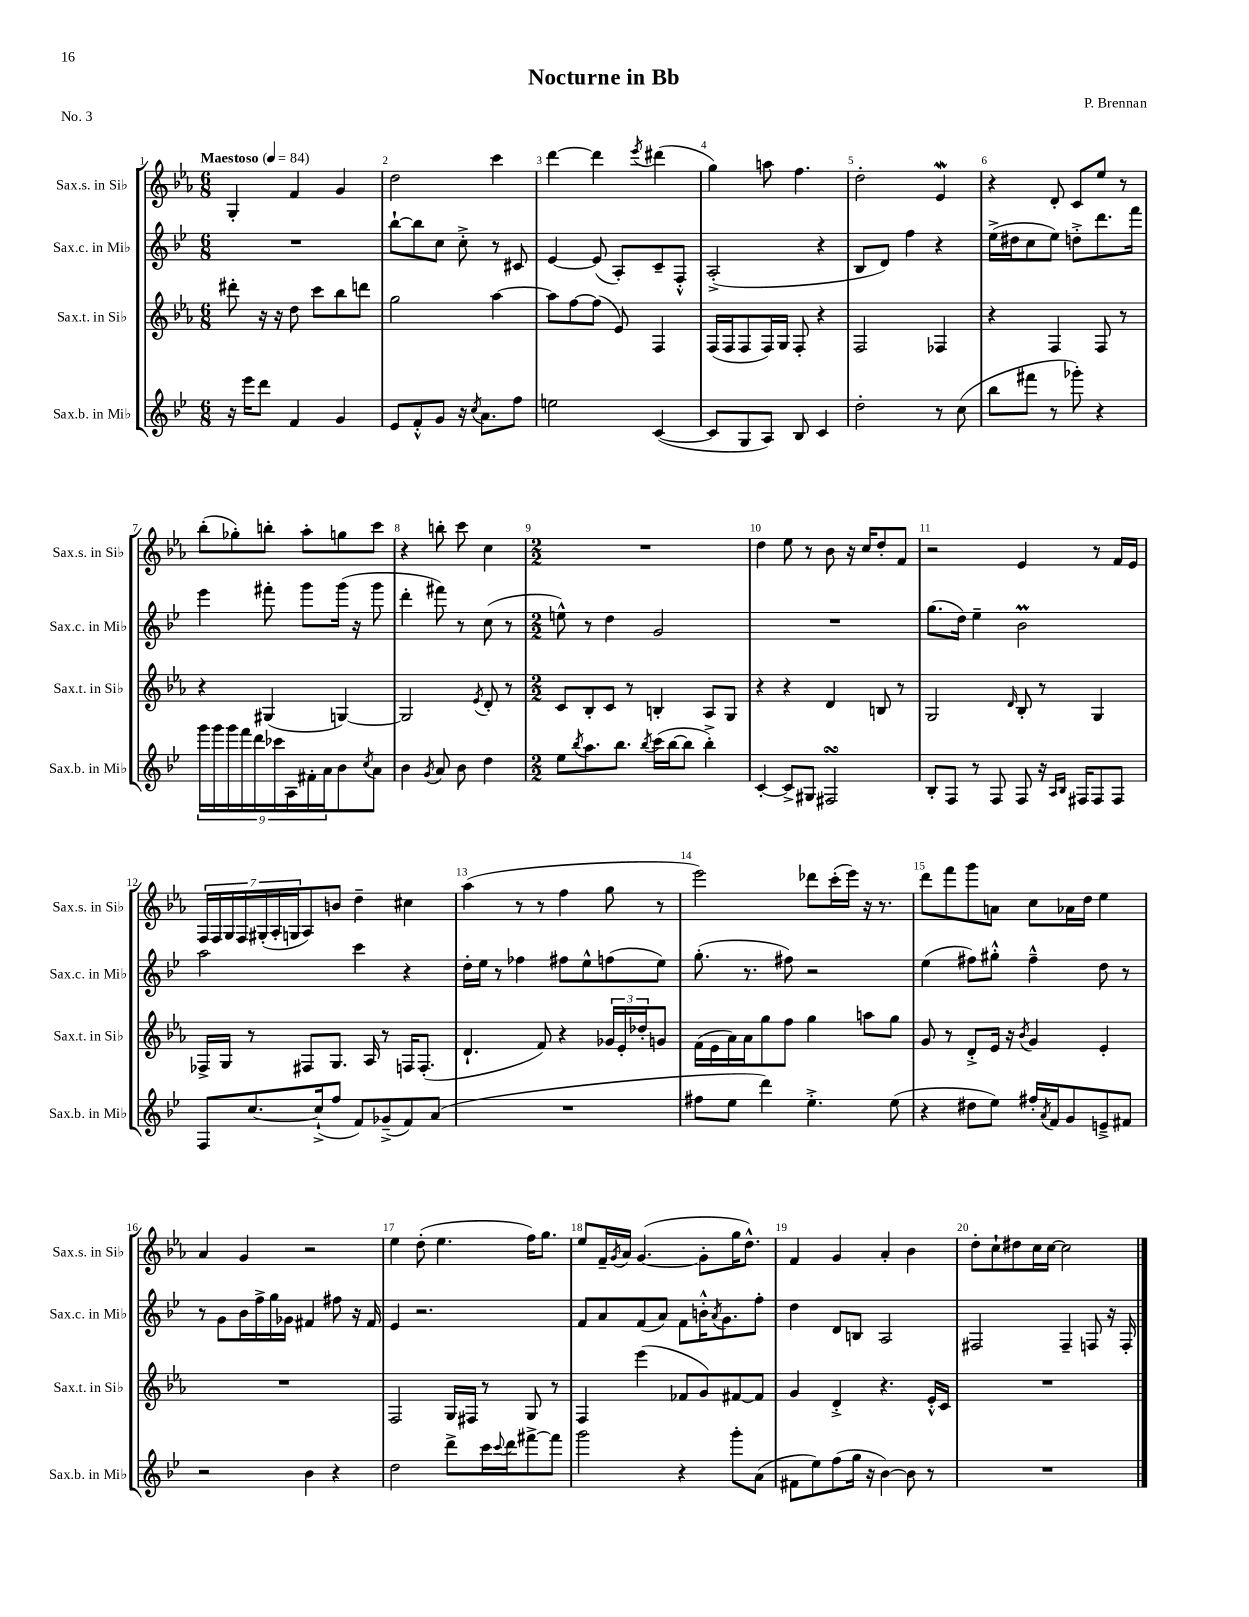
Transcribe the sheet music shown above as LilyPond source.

\header { title = "Nocturne in Bb" composer = "P. Brennan" piece = "No. 3" }
<<
\new StaffGroup <<
\new Staff = "s0" \with { instrumentName = "Sax.s. in Sib" shortInstrumentName = "Sax.s. in Sib" } {
    \clef treble \key ees \major \numericTimeSignature \time 6/8 \tempo "Maestoso" 4 = 84
    g4-. f'4 g'4 |
    d''2 c'''4 |
    d'''4~ d'''4 \acciaccatura { ees'''8 } dis'''4( |
    g''4) a''8 f''4. |
    d''2-. ees'4\mordent |
    r4 d'8-. c'8 ees''8 r8 |
    bes''8-.( ges''8-.) b''8-. aes''8-. g''8 c'''8 |
    r4 b''8-. c'''8 c''4 |
    \numericTimeSignature \time 2/2 R1 |
    d''4 ees''8 r8 bes'8 r16 c''16 d''8-. f'8 |
    r2 ees'4 r8 f'16 ees'16 |
    \tuplet 7/4 { f16 f16 g16 f16 gis16-.( aes16-. g16 } aes8) b'8 d''4-- cis''4 |
    aes''4( r8 r8 f''4 g''8 r8 |
    ees'''2) des'''8 c'''16-.( ees'''16) r16 r8. |
    d'''8 f'''8 g'''8 a'8 c''8 aes'16 d''16 ees''4 |
    aes'4 g'4 r2 |
    ees''4 d''8-.( ees''4. f''16) g''8. |
    ees''8 f'16-- \acciaccatura { g'8 } aes'16 g'4.~( g'8-. g''16 d''8.-^) |
    f'4 g'4 aes'4-. bes'4 |
    d''8-. c''8-! dis''8 c''16 c''16~ c''2 \bar "|." |
}
\new Staff = "s1" \with { instrumentName = "Sax.c. in Mib" shortInstrumentName = "Sax.c. in Mib" } {
    \clef treble \key bes \major \numericTimeSignature \time 6/8
    R2. |
    bes''8~-! bes''8 c''8 c''8-.-> r8 cis'8 |
    ees'4~ ees'8( a8-.) c'8-- f8-.-^ |
    a2-.->( r4 |
    bes8 d'8) f''4 r4 |
    ees''16->( dis''16 c''8 ees''8) d''8-.-> d'''8. f'''16 |
    ees'''4 fis'''8-. g'''8 g'''16( r16 g'''8 |
    d'''4-. fis'''8) r8 c''8( r8 |
    \numericTimeSignature \time 2/2 e''8-^) r8 d''4 g'2 |
    R1 |
    g''8.( d''16) ees''4-- bes'2\prall |
    a''2 c'''4 r4 |
    d''16-. ees''16 r8 fes''4 fis''8 ees''8-^ f''8( ees''8) |
    g''8.-.( r8. fis''8) r2 |
    ees''4( fis''8) gis''8-.-^ fis''4---^ d''8 r8 |
    r8 g'8 bes'16 f''16-> g''16 ges'16 fis'4 fis''8 r16 fis'16 |
    ees'4 r2. |
    f'8 a'8 f'8( a'8) f'8 b'16-.-^ \acciaccatura { a'8 } g'8. f''8-. |
    d''4 d'8 b8 a2 |
    fis2 fis4-- f8 r16 f16-. \bar "|." |
}
\new Staff = "s2" \with { instrumentName = "Sax.t. in Sib" shortInstrumentName = "Sax.t. in Sib" } {
    \clef treble \key ees \major \numericTimeSignature \time 6/8
    dis'''8-. r16 r16 d''8 c'''8 bes''8 d'''8 |
    g''2 aes''4~ |
    aes''8 f''8~ f''8( ees'8) f4 |
    f16( f16 f8 f16) g16 f8-. r4 |
    f2 fes4 |
    r4 f4 f8 r8 |
    r4 gis4( g4~) |
    g2 \acciaccatura { ees'8 } d'8-. r8 |
    \numericTimeSignature \time 2/2 c'8 bes8-. c'8 r8 b4-. aes8 g8 |
    r4 r4 d'4 b8 r8 |
    g2 \grace { d'16 } bes8-. r8 g4 |
    fes16-> g16 r8 fis8 g8. aes16 r8 f16 f8.-.( |
    d'4.-! f'8) r4 \tuplet 3/2 { ges'16 ees'16-. des''16-. } g'8 |
    f'16( ees'16 aes'16) aes'16 g''8 f''8 g''4 a''8 g''8 |
    g'8 r8 d'8-.-> ees'16 r16 \acciaccatura { bes'8 } g'4 ees'4-. |
    R1 |
    f2 g16 fis16 r8 g8 r8 |
    f4 ees'''4( fes'8 g'8) fis'8~ fis'8 |
    g'4 d'4-.-> r4. ees'16-.-^ c'16 |
    R1 \bar "|." |
}
\new Staff = "s3" \with { instrumentName = "Sax.b. in Mib" shortInstrumentName = "Sax.b. in Mib" } {
    \clef treble \key bes \major \numericTimeSignature \time 6/8
    r16 ees'''16 d'''8 f'4 g'4 |
    ees'8 f'8-.-^ g'8 r16 \acciaccatura { c''8 } a'8. f''8 |
    e''2 c'4~( |
    c'8 g8 a8) bes8 c'4 |
    d''2-. r8 c''8( |
    bes''8 fis'''8 r8 ges'''8-.) r4 |
    \tuplet 9/8 { g'''16 g'''16 g'''16 f'''16 d'''16 ces'''16 a16 fis'16-. a'16 } bes'8 \acciaccatura { c''8 } a'8 |
    bes'4 \acciaccatura { g'8 } a'8 bes'8 d''4 |
    \numericTimeSignature \time 2/2 ees''8 \acciaccatura { bes''8 } a''8. bes''8. \acciaccatura { bes''8 } c'''16( bes''16~ bes''8 bes''4-.->) |
    c'4~-. c'8-> gis8 fis2\turn |
    bes8-. f8 r8 f8 f8 r16 \grace { a16 bes16 } fis16 fis8 fis8 |
    f8 c''8.~ c''16-!->( f''8 f'8) ges'8--->( f'8) a'8( |
    R1 |
    fis''8 ees''8 d'''4) ees''4.-.-> ees''8( |
    r4 dis''8 ees''8) fis''16-. \acciaccatura { a'8 } f'16 g'8 e'8---> fis'8 |
    r2 bes'4 r4 |
    d''2 d'''8-> c'''16 \appoggiatura { c'''8 } d'''16 fis'''8~-> fis'''8 |
    g'''2 r4 g'''8-. a'8( |
    fis'8 ees''8) f''8( g''16 r16 bes'4~) bes'8 r8 |
    R1 \bar "|." |
}
>>
>>
\layout { \context { \Score \override BarNumber.break-visibility = ##(#f #t #t) barNumberVisibility = #all-bar-numbers-visible } }
